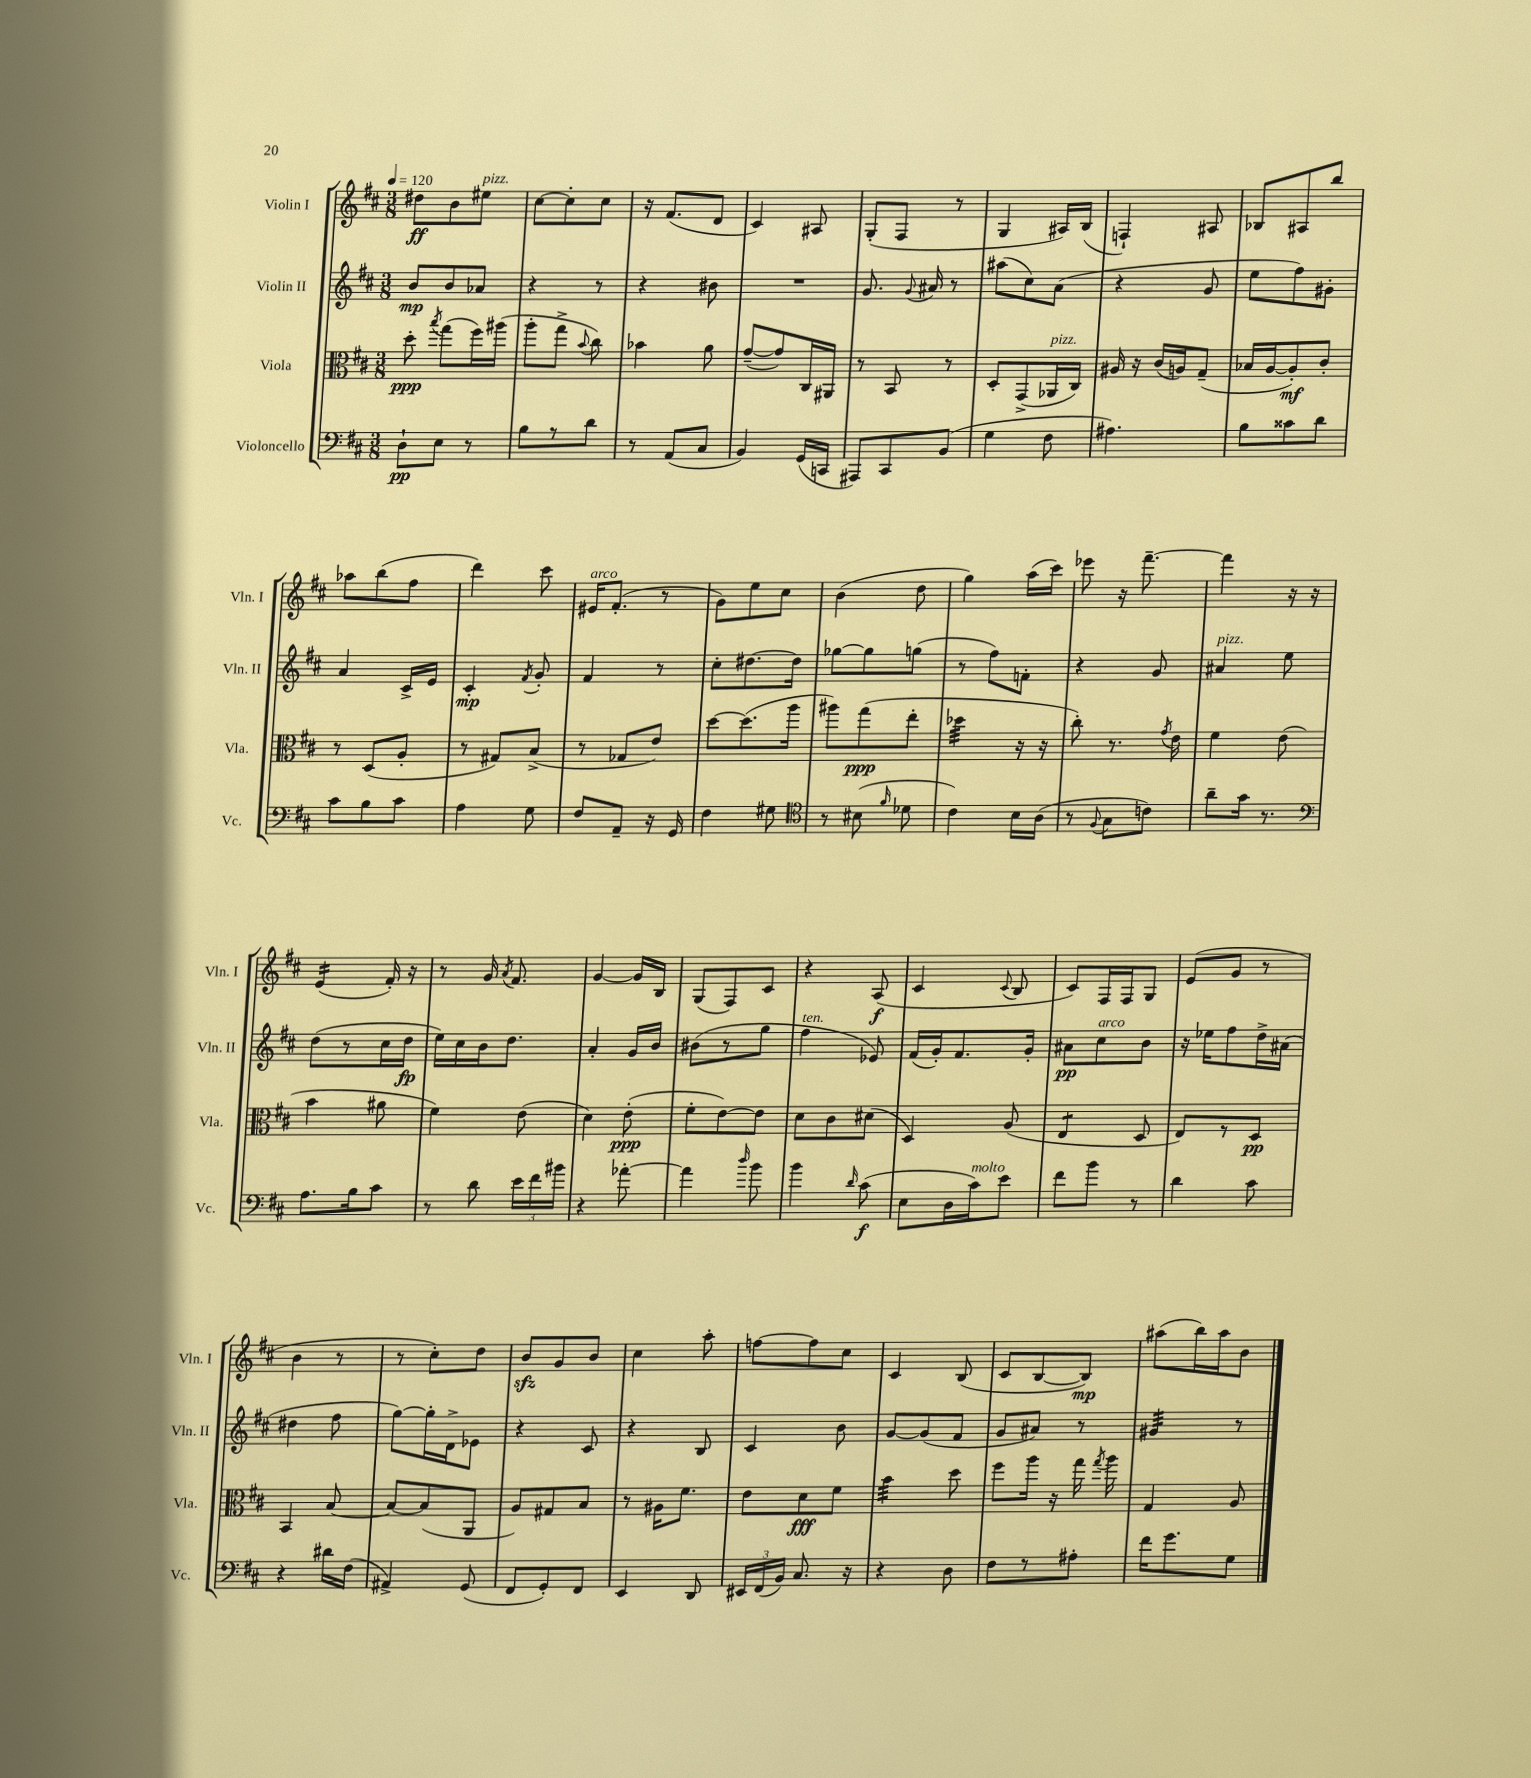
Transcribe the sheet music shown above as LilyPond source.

<<
\new StaffGroup <<
\new Staff = "s0" \with { instrumentName = "Violin I" shortInstrumentName = "Vln. I" } {
    \clef treble \key d \major \numericTimeSignature \time 3/8 \tempo 4 = 120
    \autoBeamOff dis''8[\ff b'8 eis''8]^\markup { \italic "pizz." } |
    cis''8[~ cis''8-. cis''8] |
    r16 fis'8.[( d'8] |
    cis'4) ais8 |
    g8[-.( fis8] r8 |
    g4 ais16[) b16]( |
    f4-!) ais8 |
    bes8[ ais8 b''8] |
    aes''8[ b''8( fis''8] |
    d'''4) cis'''8 |
    eis'16[^\markup { \italic "arco" } fis'8.]-.( r8 |
    g'8[) e''8 cis''8] |
    b'4( d''8 |
    g''4) a''16[( cis'''16]) |
    ees'''8 r16 fis'''8.~-- |
    fis'''4 r16 r16 |
    e'4:16( fis'16-.) r16 |
    r8 g'16 \acciaccatura { a'8 } fis'8. |
    g'4~ g'16[ b16] |
    g8[( fis8) cis'8] |
    r4 a8\f( |
    cis'4 \appoggiatura { cis'8 } b8 |
    cis'8[) fis16 fis16 g8] |
    e'8[( g'8] r8 |
    b'4 r8 |
    r8 cis''8[-.) d''8] |
    b'8[\sfz g'8 b'8] |
    cis''4 a''8-. |
    f''8[~ f''8 cis''8] |
    cis'4 b8( |
    cis'8[ b8~ b8]\mp) |
    ais''8[( b''16) ais''16 b'8] \bar "|." |
}
\new Staff = "s1" \with { instrumentName = "Violin II" shortInstrumentName = "Vln. II" } {
    \clef treble \key d \major \numericTimeSignature \time 3/8
    \autoBeamOff b'8[\mp b'8 aes'8] |
    r4 r8 |
    r4 bis'8 |
    R4. |
    g'8. \appoggiatura { g'8 } ais'16 r8 |
    ais''8[( cis''8) a'8]( |
    r4 g'8 |
    e''8[ fis''8) gis'8]-. |
    a'4 cis'16[-> e'16] |
    cis'4-.\mp \acciaccatura { fis'8 } g'8-. |
    fis'4 r8 |
    cis''8[-. dis''8.~ dis''16] |
    ges''8[~ ges''8 g''8]( |
    r8 fis''8[) f'8]-. |
    r4 g'8 |
    ais'4^\markup { \italic "pizz." } e''8 |
    d''8[( r8 cis''16 d''16]\fp |
    e''16[) cis''16 b'16 d''8.] |
    a'4-. g'16[ b'16] |
    bis'8[( r8 g''8] |
    fis''4^\markup { \italic "ten." } ees'8) |
    fis'16[( g'16-.) fis'8. g'16]-. |
    ais'8[\pp cis''8^\markup { \italic "arco" } b'8] |
    r16 ees''16[ fis''8 d''16-> ais'16]( |
    dis''4 fis''8 |
    g''8[~) g''16-. d'16-> ees'8] |
    r4 cis'8 |
    r4 b8 |
    cis'4 b'8 |
    g'8[~ g'8( fis'8] |
    g'8[ ais'8]) r8 |
    gis'4:32 r8 \bar "|." |
}
\new Staff = "s2" \with { instrumentName = "Viola" shortInstrumentName = "Vla." } {
    \clef alto \key d \major \numericTimeSignature \time 3/8
    \autoBeamOff d''8-.\ppp \acciaccatura { b''8 } g''8[( fis''16) ais''16]( |
    a''8[-. g''8]-> \appoggiatura { b'8 } cis''8) |
    bes'4 a'8 |
    g'8[~--( g'8) cis16 ais,16] |
    r8 b,8 r8 |
    d8[-. g,8->( aes,16^\markup { \italic "pizz." } cis16]) |
    ais16 r16 cis'16[( a16) g8]--( |
    bes16[ a16~ a8-.\mf) cis'8]-. |
    r8 d8[( a8]-. |
    r8 gis8[) b8]->( |
    r8 ges8[ e'8]) |
    d''8[~ d''8.( a''16] |
    ais''8[) g''8\ppp( e''8]-. |
    des''4:32 r16 r16 |
    cis''8-.) r8. \acciaccatura { g'8 } e'16 |
    fis'4 e'8( |
    b'4 ais'8 |
    fis'4) e'8( |
    d'4) e'8-.\ppp( |
    fis'8[-. e'8~) e'8] |
    d'8[ cis'8 dis'8]( |
    d4) a8( |
    e4:8 d8 |
    e8[) r8 d8]\pp |
    b,4 b8~ |
    b8[~ b8( a,8] |
    a8[) gis8 b8] |
    r8 ais16[ fis'8.] |
    e'8[ d'8\fff fis'8] |
    b'4:32 d''8 |
    fis''8[ a''16] r16 g''16 \acciaccatura { g''8 } a''16 |
    g4 a8 \bar "|." |
}
\new Staff = "s3" \with { instrumentName = "Violoncello" shortInstrumentName = "Vc." } {
    \clef bass \key d \major \numericTimeSignature \time 3/8
    \autoBeamOff d8[-!\pp e8] r8 |
    b8[ r8 d'8] |
    r8 a,8[( cis8] |
    b,4) g,16[( c,16] |
    ais,,8[) cis,8 b,8]( |
    g4 fis8 |
    ais4.) |
    b8[ cisis'8 d'8] |
    cis'8[ b8 cis'8] |
    a4 g8 |
    fis8[ a,8]-- r16 g,16 |
    fis4 gis8 |
    \clef tenor r8 bis8( \grace { fis'16 } des'8 |
    cis'4) b16[ a16]( |
    r8 \appoggiatura { fis8 } g8[ c'8]) |
    a'8[-- g'16] r8. |
    \clef bass a8.[ b16 cis'8] |
    r8 d'8 \tuplet 3/2 { e'16[ fis'16 bis'16] } |
    r4 aes'8~-. |
    aes'4 \grace { d''16 } b'8 |
    b'4 \grace { d'16 } cis'8\f( |
    e8[ d16 cis'16^\markup { \italic "molto" }) e'8] |
    fis'8[ b'8] r8 |
    d'4 cis'8 |
    r4 dis'16[ fis16]( |
    ais,4->) g,8( |
    fis,8[ g,8-.) fis,8] |
    e,4 d,8 |
    \tuplet 3/2 { eis,16[ fis,16( b,16]) } cis8. r16 |
    r4 d8 |
    fis8[ r8 ais8]-. |
    fis'16[ g'8. g8] \bar "|." |
}
>>
>>
\layout { \context { \Score \remove "Bar_number_engraver" } }
